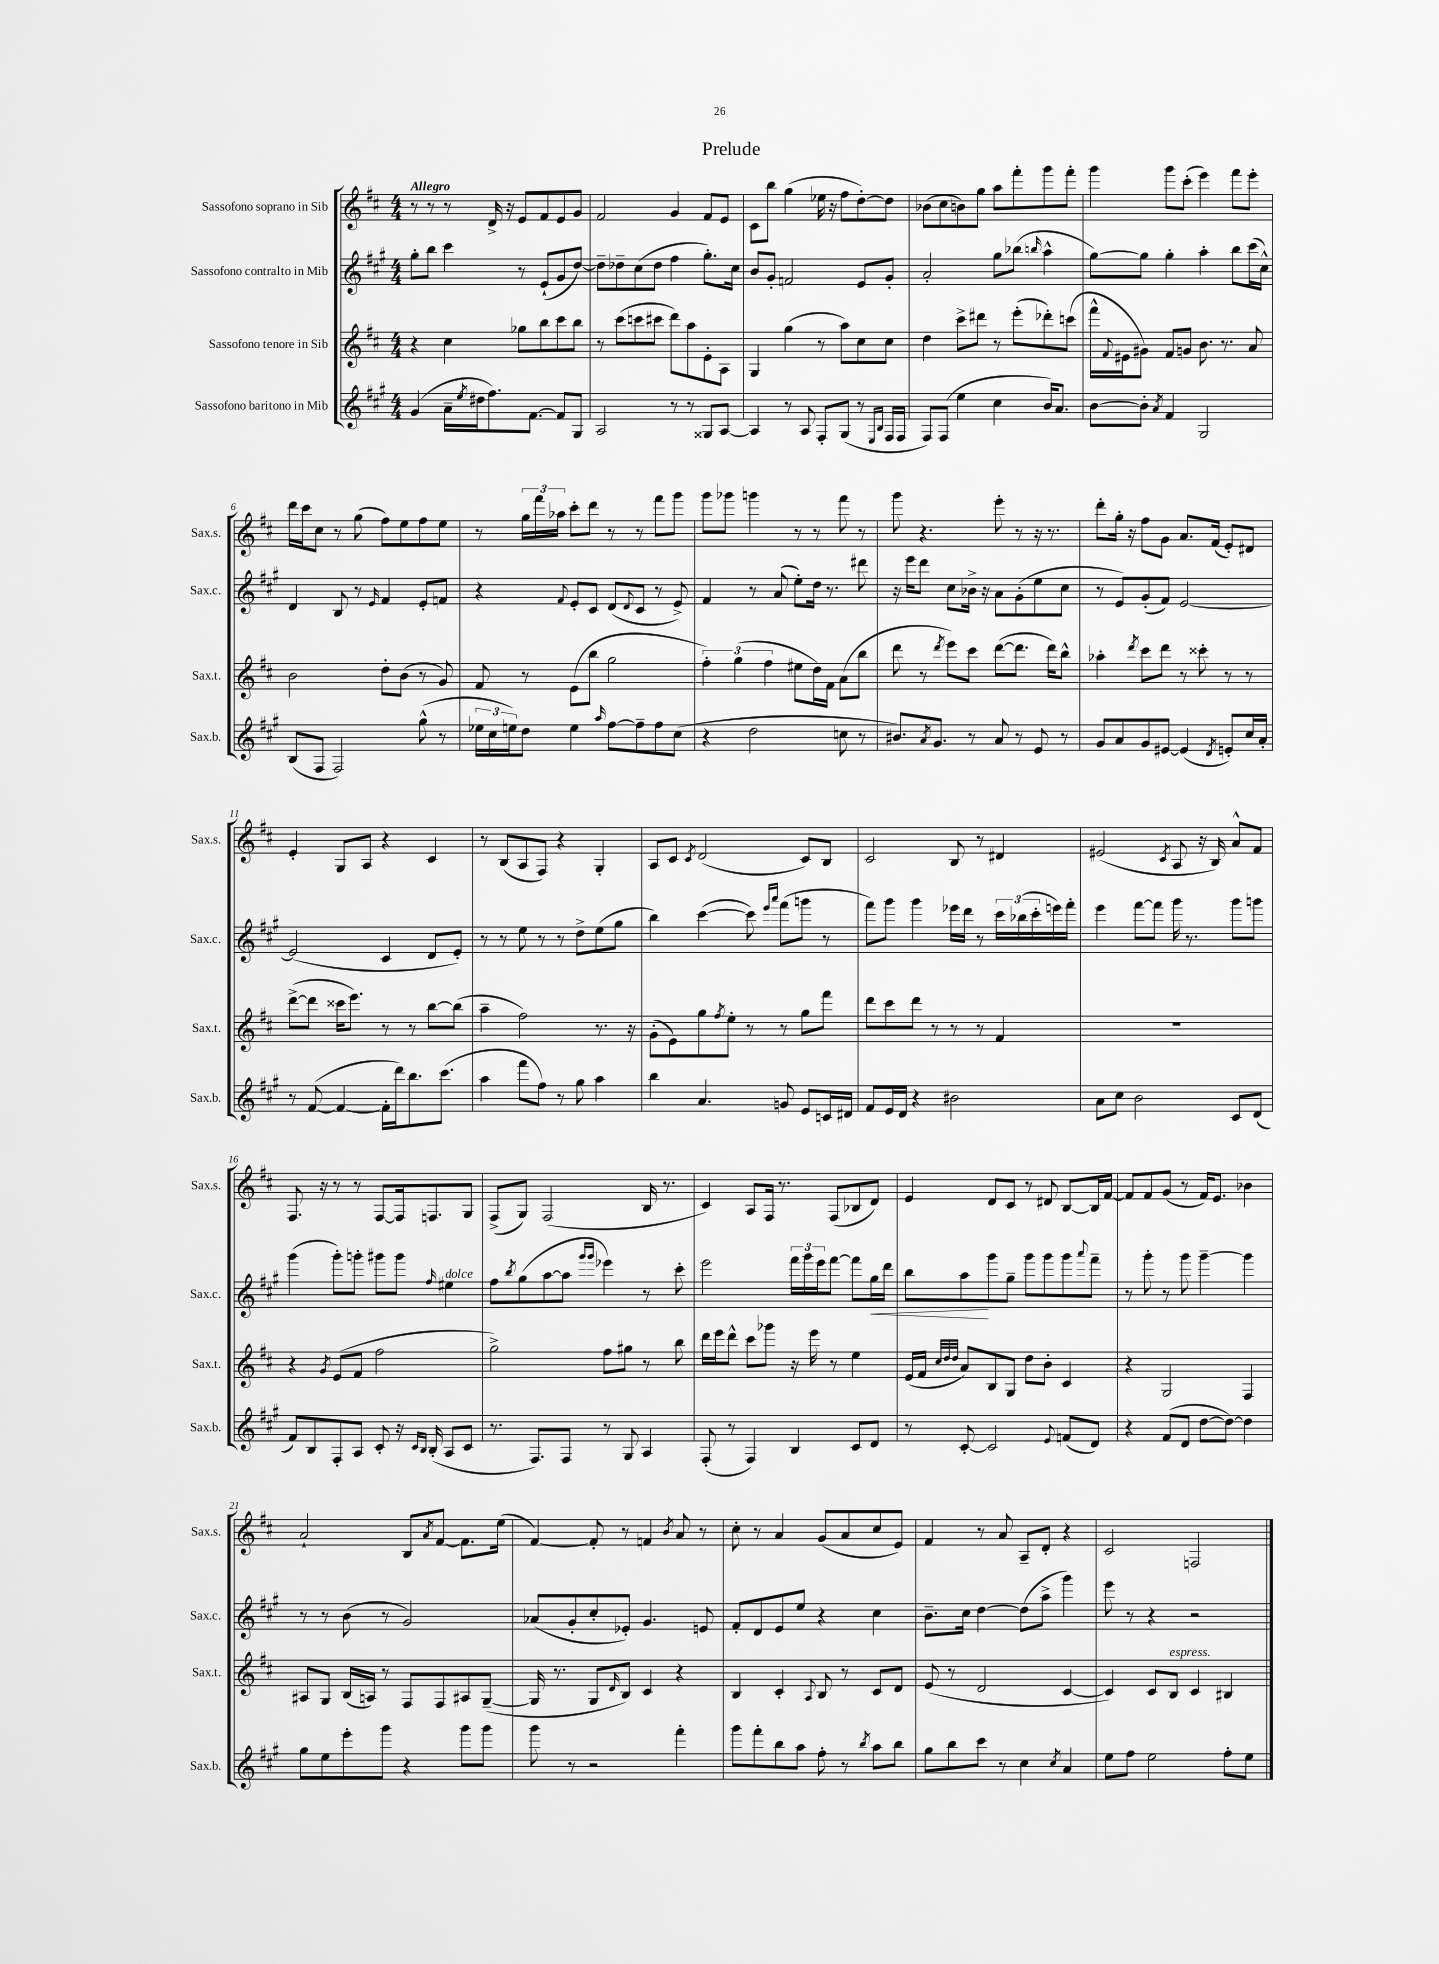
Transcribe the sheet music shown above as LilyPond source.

\header { title = "Prelude" }
<<
\new StaffGroup <<
\new Staff = "s0" \with { instrumentName = "Sassofono soprano in Sib" shortInstrumentName = "Sax.s." } {
    \clef treble \key d \major \numericTimeSignature \time 4/4 \tempo "Allegro"
    r8 r8 r8 d'16-> r16 e'8 fis'8 e'8 g'8 |
    fis'2 g'4 fis'8 e'8 |
    cis'8 b''8 g''4( ees''16 r16 fis''8 d''8~-.) d''8 |
    bes'8( cis''8 b'8) g''8 a''8 fis'''8-. g'''8 fis'''8-. |
    g'''4 g'''8 cis'''8-.( e'''4) fis'''8 e'''8-. |
    d'''16 cis'''16 cis''8 r8 g''8( fis''8) e''8 fis''8 e''8 |
    r8 \tuplet 3/2 { g''16 fis'''16 aes''16 } cis'''8-. d'''8 r8 r8 fis'''8 g'''8 |
    g'''8 ges'''8 g'''4 r8 r8 fis'''8 r8 |
    g'''8 r4. e'''8-. r8 r16 r8. |
    d'''8-. g''16-. r16 fis''8 g'8 a'8. fis'16( e'8-.) dis'8 |
    e'4-. g8 a8 r4 cis'4 |
    r8 b8( a8 fis8) r4 g4-. |
    a8 cis'8 \acciaccatura { cis'8 } d'2( cis'8) b8 |
    cis'2 b8 r8 dis'4 |
    eis'2( \acciaccatura { cis'8 } a8 r16 b16) a'8-^ fis'8 |
    fis8. r16 r8 r8 fis8~ fis16 f8. g8 |
    fis8->( g8) fis2( b16 r8. |
    cis'4) a8 fis16 r8. fis8( bes8 d'8) |
    e'4 d'8 cis'8 r8 dis'8 b8~ b16 fis'16~ |
    fis'8 fis'8 g'8( r8 fis'16) e'8. bes'4 |
    a'2-! b8 \acciaccatura { a'8 } fis'8~ fis'8. e''16( |
    fis'4~) fis'8-. r8 f'4 \acciaccatura { b'8 } a'8 r8 |
    cis''8-. r8 a'4 g'8( a'8 cis''8 e'8) |
    fis'4 r8 a'8 a8-- d'8-. r4 |
    cis'2 f2 \bar "|." |
}
\new Staff = "s1" \with { instrumentName = "Sassofono contralto in Mib" shortInstrumentName = "Sax.c." } {
    \clef treble \key a \major \numericTimeSignature \time 4/4
    gis''8-. b''8 cis'''4 r8 e'8-!( gis'8 d''8~) |
    d''8-- des''8-- cis''8( des''8 fis''4 gis''8.-.) cis''16 |
    b'8 gis'8-. f'2 e'8 gis'8-. |
    a'2-. gis''8 bes''8( \grace { b''16 } a''4-^ |
    gis''8~) gis''8 gis''4-. a''4-. b''8 cis'''16( cis''16-^) |
    d'4 b8 r8 \grace { e'16 } fis'4 e'8-. f'8 |
    r4 \appoggiatura { fis'8 } e'8-. cis'8 d'8( \appoggiatura { d'8 } cis'8 r8 e'8->) |
    fis'4 r8 a'8( e''8-.) d''16 r8. dis'''8 |
    r16 e'''16 d'''8 cis''8 bes'16-> r16 a'8 gis'8-.( e''8 cis''8 |
    r8 e'8) gis'8-.( fis'8) e'2~ |
    e'2( cis'4 d'8 e'8-.) |
    r8 r8 e''8 r8 r8 d''8-> e''8( gis''8 |
    b''4) cis'''4~( cis'''8) \grace { e'''16 a'''16 } fis'''8( g'''8 r8 |
    fis'''8) gis'''8 gis'''4 ees'''16 d'''16 r8 \tuplet 3/2 { cis'''16 bes''16( cis'''16-. } e'''16) fis'''16-. |
    e'''4 fis'''8~ fis'''8 gis'''16 r8. gis'''8 g'''8 |
    gis'''4( gis'''8-.) g'''8-. gis'''8 gis'''8 \grace { fis''16 } eis''4^\markup { \italic "dolce" } |
    fis''8 \acciaccatura { b''8 } gis''8( a''8~ a''8 \grace { gis'''16 gis'''16 } ees'''4) r8 cis'''8-. |
    e'''2 \tuplet 3/2 { fis'''16 gis'''16 e'''16 } fis'''8~ fis'''8 gis''16\< d'''16 |
    b''8 a''8\! gis'''8 gis''8-- gis'''8 gis'''8 gis'''8 \appoggiatura { a'''8 } fis'''8-- |
    r8 gis'''8-. r8 gis'''8 gis'''4~-- gis'''4 |
    r8 r8 b'8( r8 gis'2) |
    aes'8( gis'8-. cis''8-. ees'8-.) gis'4. e'8 |
    fis'8-. d'8 e'8 e''8 r4 cis''4 |
    b'8.-- cis''16 d''4~ d''8( a''8-> gis'''4) |
    e'''8 r8 r4 r2 \bar "|." |
}
\new Staff = "s2" \with { instrumentName = "Sassofono tenore in Sib" shortInstrumentName = "Sax.t." } {
    \clef treble \key d \major \numericTimeSignature \time 4/4
    r4 cis''4 ges''8 b''8 cis'''8 b''8 |
    r8 cis'''8( c'''8 cis'''8 d'''8) a''8 e'8-. a8 |
    g4 g''4( r8 a''8) cis''8 cis''8 |
    d''4 cis'''8-> dis'''8 r8 e'''8-.( des'''8-.) c'''8( |
    fis'''16-^ \appoggiatura { fis'8 } eis'16 gis'8) fis'8 g'8 b'8. r8. a'8 |
    b'2 d''8-. b'8( r8 g'8) |
    fis'8 r8 e'8( b''8 g''2 |
    \tuplet 3/2 { fis''4-.) g''4( fis''4 } eis''8 d''16) fis'16 a'8( b''8 |
    d'''8 r8 \acciaccatura { d'''8 } e'''8) cis'''8 d'''8~( d'''8. d'''16) b''8-^ |
    aes''4-. \acciaccatura { d'''8 } cis'''8 d'''8 r8 cisis'''8-. r8 r8 |
    d'''8~->( d'''8 cisis'''16 e'''8.) r8 r8 b''8~ b''8( |
    a''4-- fis''2) r8. r16 |
    g'8-.( e'8) g''8 \acciaccatura { fis''8 } e''8-. r8 r8 g''8 fis'''8 |
    d'''8 cis'''8 d'''8 r8 r8 r8 fis'4 |
    R1 |
    r4 \acciaccatura { g'8 } e'8( fis'8 fis''2 |
    g''2->) fis''8 gis''8 r8 b''8 |
    d'''16 e'''16 d'''8-^ cis'''8 ges'''8 r16 e'''16 r8 e''4 |
    e'16( fis'16 \grace { cis''32 d''32 d''32 } a'8) b8 g8 d''8 b'8-. cis'4 |
    r4 g2 fis4 |
    ais8 g8 b16( a16) r8 fis8 fis8 ais8 g8~--( |
    g16 r8. g8 \grace { d'16 } b8) cis'4 r4 |
    b4 cis'4-. \appoggiatura { a8 } b8 r8 cis'8 d'8 |
    e'8( r8 d'2 cis'4~ |
    cis'4) cis'8 b8^\markup { \italic "espress." } cis'4 bis4 \bar "|." |
}
\new Staff = "s3" \with { instrumentName = "Sassofono baritono in Mib" shortInstrumentName = "Sax.b." } {
    \clef treble \key a \major \numericTimeSignature \time 4/4
    gis'4( a'16-- \acciaccatura { e''8 } dis''16 fis''8.) fis'8.~ fis'8 gis8 |
    a2 r8 r8 gisis8 a8~ |
    a4 r8 a8 fis8-. gis8( r8 \grace { e16 b16 } fis16 fis16 |
    fis8) fis8( e''4 cis''4 b'16) a'8. |
    b'8~ b'8-. \acciaccatura { a'8 } fis'4 gis2 |
    b8( fis8 fis2) gis''8-^( r8 |
    \tuplet 3/2 { ees''16 cis''16 e''16) } d''8 e''4 \grace { a''16 } fis''8~ fis''8-- fis''8 cis''8( |
    r4 d''2 c''8 r8 |
    bis'8.) \acciaccatura { a'8 } gis'8. r8 a'8 r8 e'8 r8 |
    gis'8 a'8 gis'8 eis'8~ eis'4( \acciaccatura { d'8 } e'8-.) cis''16 a'16-. |
    r8 fis'8~( fis'4~ fis'16-. d'''16) b''8. cis'''8.( |
    a''4 fis'''8 fis''8) r8 gis''8 a''4 |
    b''4 a'4. g'8 e'8 c'16 dis'16 |
    fis'8 e'16 d'16 r4 bis'2 |
    a'8 cis''8 b'2 cis'8 d'8( |
    fis'8) b8 fis8-. a8 cis'8-. r16 \grace { cis'16 b16 } b16-.( a8 cis'8 |
    r8. fis8.) fis8 r8 gis8 a4 |
    fis8-.( r8 fis4) b4 cis'8 d'8 |
    r8 cis'8~-. cis'2 \appoggiatura { e'8 } f'8( d'8) |
    r4 fis'8( d'8 d''8~ d''8~) d''4 |
    gis''8 e''8 e'''8-. gis'''8 r4 gis'''8 gis'''8 |
    gis'''8 r8 r2 fis'''4-. |
    gis'''8 fis'''8-. b''8 a''8 fis''8-. r8 \acciaccatura { b''8 } a''8 b''8 |
    gis''8 b''8 cis'''8 r8 cis''4 \acciaccatura { cis''8 } a'4 |
    e''8 fis''8 e''2 fis''8-. e''8 \bar "|." |
}
>>
>>
